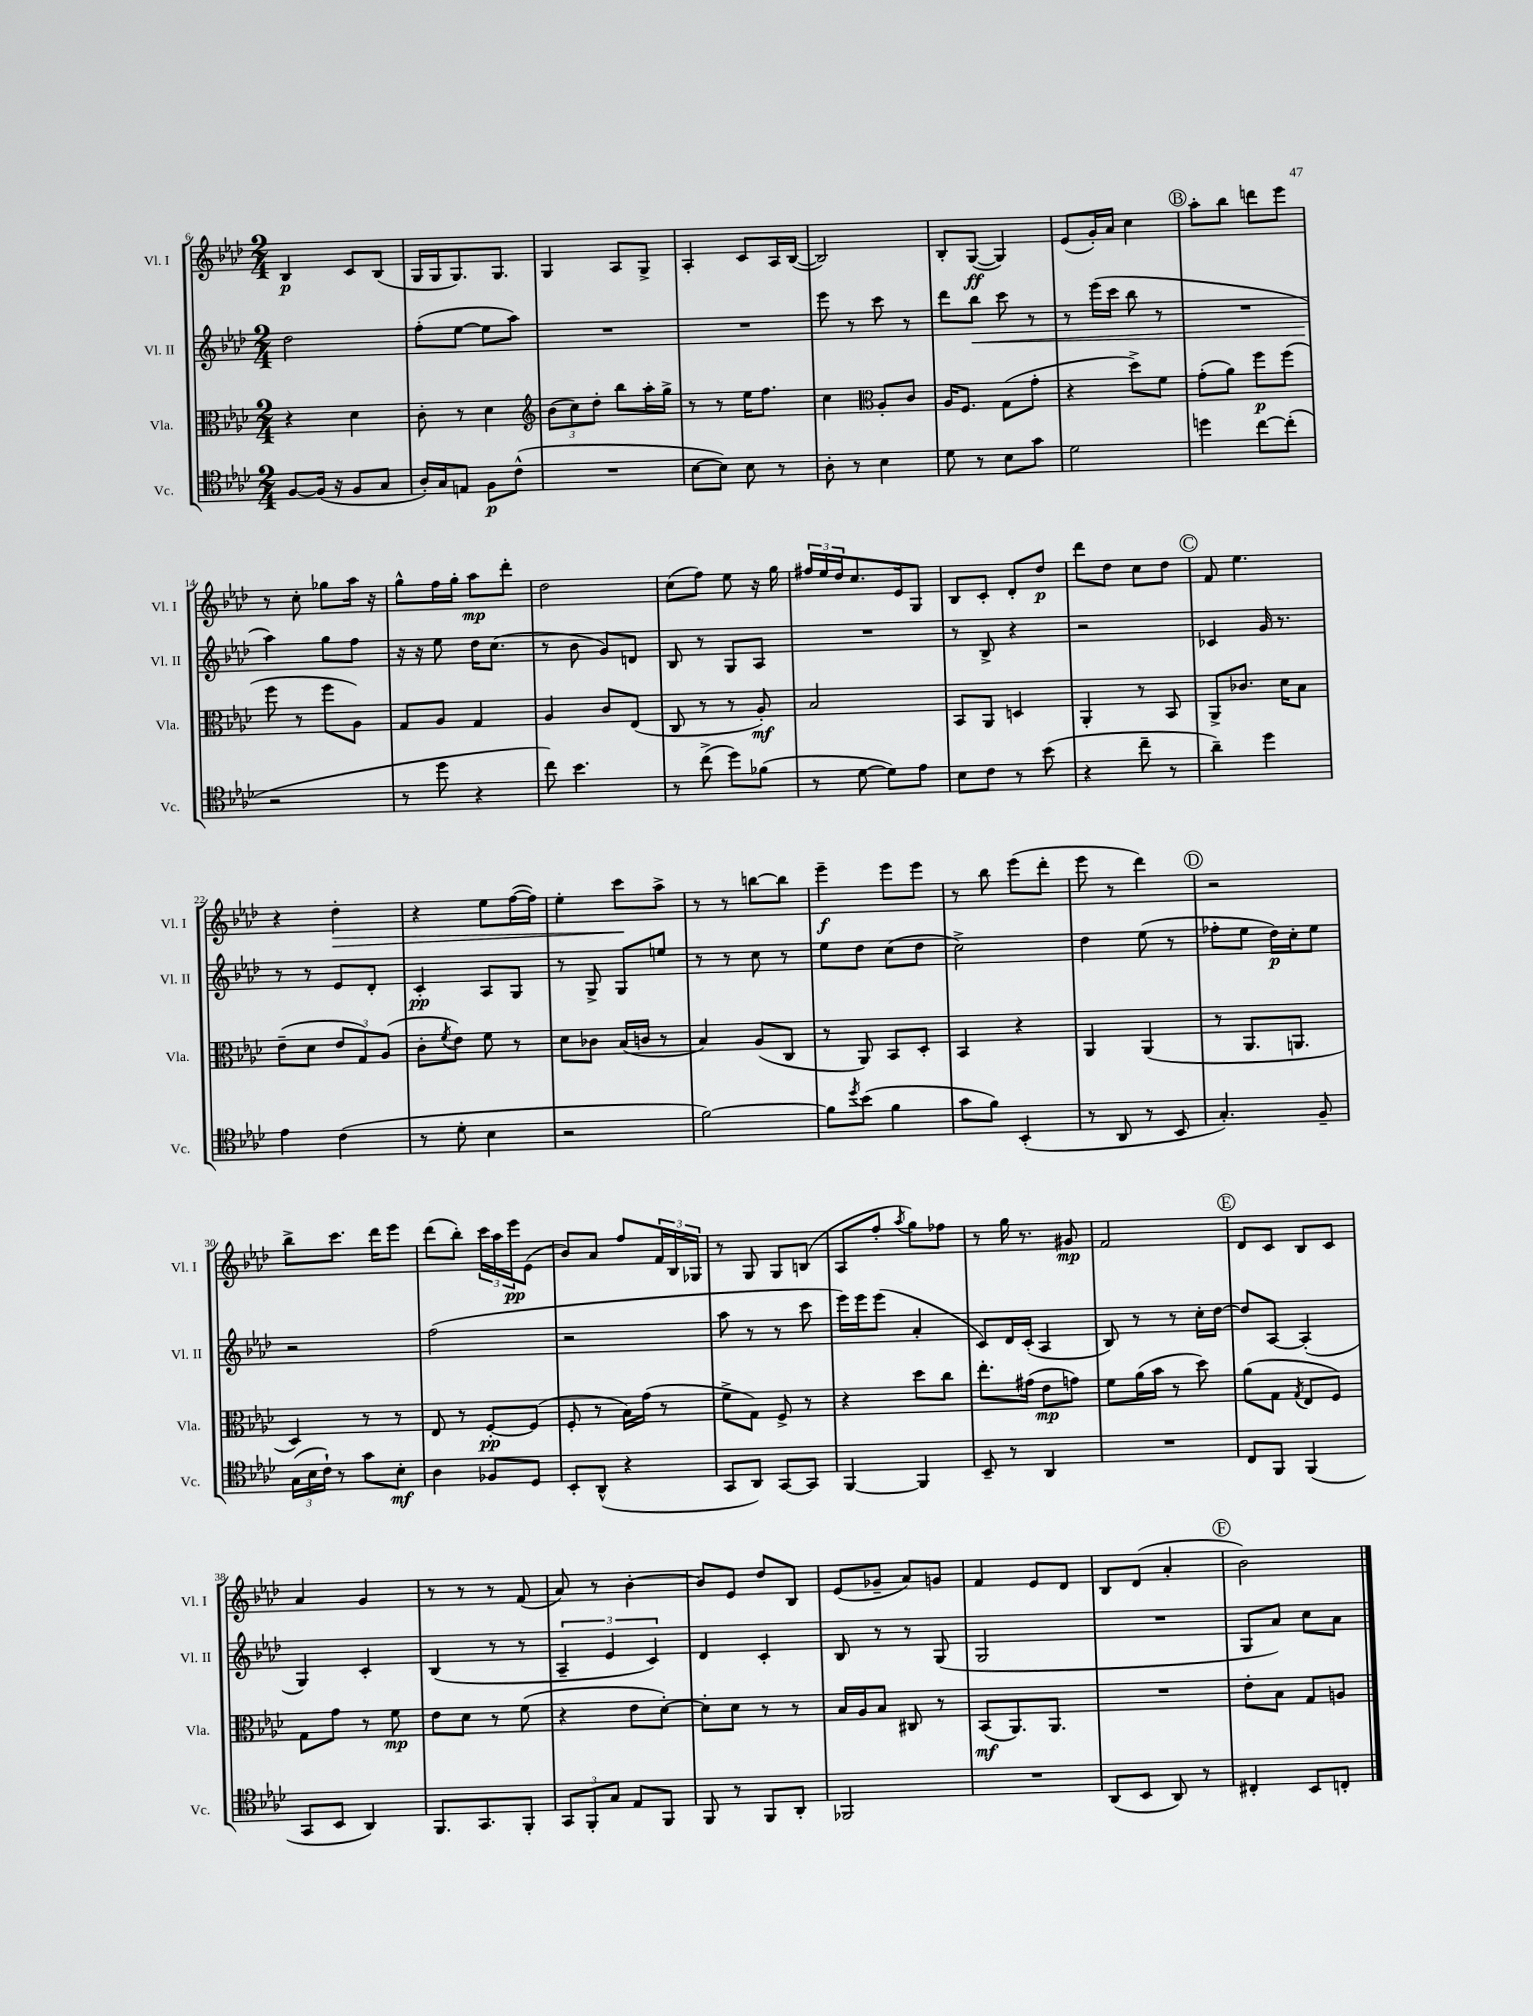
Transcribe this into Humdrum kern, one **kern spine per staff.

**kern	**kern	**kern	**kern
*staff4	*staff3	*staff2	*staff1
*clefC4	*clefC3	*clefG2	*clefG2
*k[b-e-a-d-]	*k[b-e-a-d-]	*k[b-e-a-d-]	*k[b-e-a-d-]
*M2/4	*M2/4	*M2/4	*M2/4
[8F	4r	2dd-	4B-
(16F]	.	.	.
16r	.	.	.
8F	4d-	.	8c
8G	.	.	(8B-
=	=	=	=
16A-')	8c'	(8ff'	16G
16G	.	.	16G
8E	8r	[8ee-	8.G)
8F	4d-	8ee-]	.
.	.	.	8.G
(8c^^	.	8aa-)	.
=	=	=	=
*	*clefG2	*	*
2r	(12b-	2r	4G
.	12cc)	.	.
.	12dd-'	.	.
.	8bb-	.	8A-
.	16aa-'	.	8G^
.	16gg^	.	.
=	=	=	=
[8B-	8r	2r	4A-'
8B-])	8r	.	.
8B-	16ee-	.	8c
.	8.ff	.	.
8r	.	.	16A-
.	.	.	([16B-
=	=	=	=
8A-'	4cc	8eee-	2B-])
8r	.	8r	.
*	*clefC3	*	*
4B-	8A-'	8ccc	.
.	8c	8r	.
=	=	=	=
8d-	16A-	8ddd-	8B-'
.	8.F	.	.
8r	.	8bb-	([8G
8B-	(8G	8ccc	4G])
8g	8g'	8r	.
=	=	=	=
2d-	4r	8r	(8e-
.	.	(16eee-	16g')
.	.	16ccc	16a-
.	8dd-^)	8bb-	4cc
.	8f	8r	.
=	=	=	=
4dd	(8g'	2r	8aa-'
.	8a-)	.	8bb-
[8cc	8ff	.	8ddd
(8cc']	(8ff	.	8eee-
=	=	=	=
2r	8ff	4aa-)	8r
.	8r	.	8cc'
.	8ff	8gg	8gg-
.	8A-)	8ff	16aa-
.	.	.	16r
=	=	=	=
8r	8G	16r	8gg^^
.	.	16r	.
8dd-	8A-	8ee-	16ff
.	.	.	16gg'
4r	4G	16dd-	8aa-
.	.	(8.cc	.
.	.	.	8ddd-'
=	=	=	=
8cc)	4A-	8r	2dd-
4.b-	.	8b-	.
.	8c	8g)	.
.	(8E-	8d	.
=	=	=	=
8r	8C	8B-	(8cc
(8cc^	8r	8r	8ff)
8dd-)	8r	8G	8ee-
(8f-	8A-')	8A-	16r
.	.	.	16gg
=	=	=	=
8r	2B-	2r	24ff#
.	.	.	24ee-
.	.	.	24dd-
[8d-	.	.	8.cc
8d-])	.	.	.
.	.	.	16e-
8e-	.	.	8G
=	=	=	=
8B-	8BB-	8r	8B-
8c	8AA-	8B-^	8c'
8r	4D	4r	8d-'
(8b-	.	.	8dd-
=	=	=	=
4r	4AA-'	2r	8ddd-
.	.	.	8dd-
8cc~	8r	.	8cc
8r	8BB-	.	8dd-
=	=	=	=
4a-~)	8AA-^	4c-	8f
.	8.c-	.	4.ee-
4dd-	.	16g	.
.	16d-	8.r	.
.	8B-	.	.
=	=	=	=
4e-	(8e-~	8r	4r
.	8d-	8r	.
(4c	12e-	8e-	4dd-'
.	12G)	.	.
.	.	8d-'	.
.	(12A-	.	.
=	=	=	=
8r	8c'	4c'	4r
.	8qf	.	.
8d-'	8e-)	.	.
4B-	8f	8A-	8ee-
.	8r	8G	([16ff
.	.	.	16ff])
=	=	=	=
2r	8d-	8r	4ee-'
.	8c-	8G^	.
.	(16B-	8G	8ccc
.	16c	.	.
.	8r	8ee	8aa-^
=	=	=	=
[2f)	4B-)	8r	8r
.	.	8r	8r
.	(8A-	8cc	[8bb
.	8C	8r	8bb]
=	=	=	=
8f]	8r	8ee-	4eee-~
8qdd-	.	.	.
(8b-	8AA-)	8dd-	.
4f	8BB-	(8cc	8eee-
.	8D-'	8dd-	8eee-
=	=	=	=
8g	4BB-	2cc^)	8r
8f)	.	.	8bb-
(4BB-'	4r	.	(8eee-
.	.	.	8ddd-'
=	=	=	=
8r	4AA-	4dd-	8eee-
8AA-	.	.	8r
8r	(4AA-	(8ee-	4ddd-)
8BB-	.	8r	.
=	=	=	=
4.G')	8r	8ff-'	2r
.	8.AA-	8ee-	.
.	.	16dd-)	.
.	8.AA	16cc'	.
8F~	.	8ee-	.
=	=	=	=
(24G	4D-)	2r	8bb-^
24B-	.	.	.
24c`)	.	.	.
8r	.	.	8.ccc
8g	8r	.	.
.	.	.	16ddd-
8B-'	8r	.	8eee-
=	=	=	=
4A-	8E-	(2ff	(8ddd-
.	8r	.	8bb-')
8F-	[8F'	.	24ccc
.	.	.	24aa-
.	.	.	24eee-
8D-	(8F]	.	(8e-
=	=	=	=
8BB-'	8F'	2r	8b-)
(8AA-^^	8r	.	8a-
4r	16B-)	.	8ff
.	(16g	.	.
.	8r	.	24f
.	.	.	24B-
.	.	.	24G-
=	=	=	=
8GG	8f^	8aa-	8r
8AA-)	8G)	8r	8G
[8GG	8F^	8r	8G
8GG]	8r	8ccc	(8B
=	=	=	=
[4FF	4r	16eee-)	8A-
.	.	16eee-	.
.	.	(8eee-	8ff'
.	.	.	8qaa-
4FF]	8dd-	4a-'	8gg)
.	8cc	.	8ff-
=	=	=	=
8BB-~	8.ee-'	8c)	8r
8r	.	16d-	16gg
.	(16g#	(16c'	8.r
4AA-	8e-	4A-	.
.	8g)	.	8g#
=	=	=	=
2r	8f	8B-)	2f
.	(16a-	8r	.
.	16b-	.	.
.	8r	8r	.
.	8dd-)	16cc'	.
.	.	[16dd-	.
=	=	=	=
8C	(8a-	8dd-]	8d-
8FF	8G	[8A-	8c
.	8qG	.	.
(4FF	8E-	(4A-']	8B-
.	8F)	.	8c
=	=	=	=
8GG	8G	4G)	4a-
8BB-	8g	.	.
4AA-)	8r	4c'	4g
.	8f	.	.
=	=	=	=
8.FF	8e-	(4B-	8r
.	8d-	.	8r
8.GG	.	.	.
.	8r	8r	8r
8FF'	(8f	8r	(8f
=	=	=	=
12GG	4r	6A-~	8a-)
12FF'	.	.	.
.	.	.	8r
12G	.	6e-	.
8E-	8e-	.	[4b-'
.	.	6c)	.
8FF	[8d-')	.	.
=	=	=	=
8FF	8d-']	4d-	8b-]
8r	8d-	.	8e-
8FF	8r	4c'	8dd-
8AA-'	8r	.	8B-
=	=	=	=
2FF-	16B-	8B-	(8e-
.	16A-	.	.
.	8B-	8r	8g-~
.	8C#	8r	8a-)
.	8r	(8G	8g
=	=	=	=
2r	(8BB-	2G	4f
.	8.AA-)	.	.
.	.	.	8e-
.	8.AA-	.	.
.	.	.	8d-
=	=	=	=
(8AA-	2r	2r	8B-
8BB-	.	.	(8d-
8AA-)	.	.	4a-'
8r	.	.	.
=	=	=	=
4C#'	8e-'	8G	2b-)
.	8B-	8a-)	.
8BB-	8G	8cc	.
8C'	8A	8a-	.
==	==	==	==
*-	*-	*-	*-
